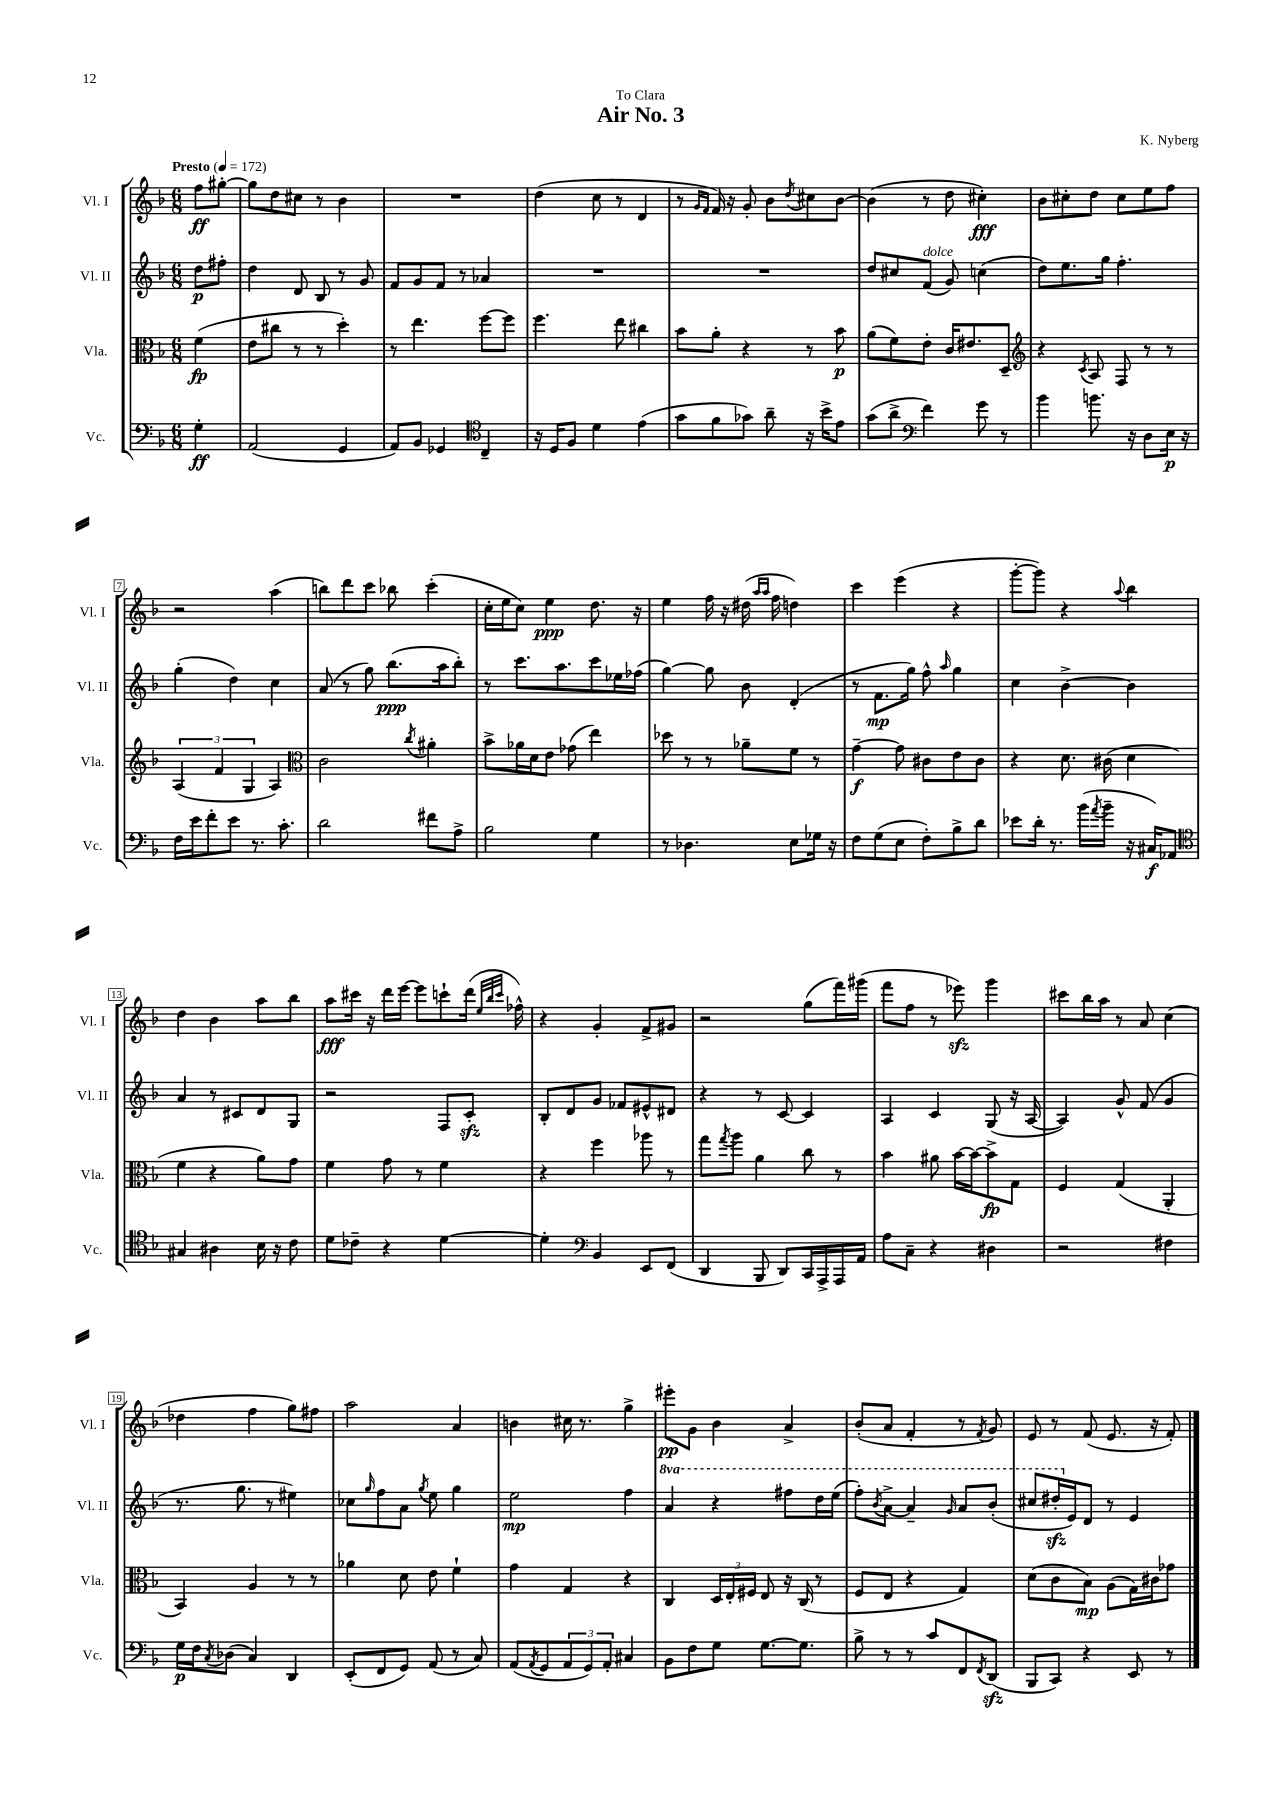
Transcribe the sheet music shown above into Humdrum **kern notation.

**kern	**dynam	**kern	**dynam	**kern	**dynam	**kern	**dynam
*part4	*part4	*part3	*part3	*part2	*part2	*part1	*part1
*staff4	*staff4	*staff3	*staff3	*staff2	*staff2	*staff1	*staff1
*I"Vc.	*	*I"Vla.	*	*I"Vl. II	*	*I"Vl. I	*
*I'Vc.	*	*I'Vla.	*	*I'Vl. II	*	*I'Vl. I	*
*clefF4	*	*clefC3	*	*clefG2	*	*clefG2	*
*k[b-]	*	*k[b-]	*	*k[b-]	*	*k[b-]	*
*M6/8	*	*M6/8	*	*M6/8	*	*M6/8	*
*MM172	*	*MM172	*	*MM172	*	*MM172	*
=	=	=	=	=	=	=	=
!	!	!	!	!	!	!LO:TX:a:B:t=Presto	!
4G'\	ff	(4f\	fp	8dd\L	p	8ff\L	ff
.	.	.	.	8ff#X'\J	.	[8gg#X'\J	.
=1	=1	=1	=1	=1	=1	=1	=1
(2AA/	.	8e\L	.	4dd\	.	8gg#\L]	.
.	.	8cc#X\J	.	.	.	8dd\	.
.	.	8r	.	8d/	.	8cc#X\J	.
.	.	8r	.	8B-/	.	8r	.
4GG/	.	4dd'\)	.	8r	.	4b-\	.
.	.	.	.	8g/	.	.	.
=2	=2	=2	=2	=2	=2	=2	=2
8AA/L)	.	8r	.	8f/L	.	2.r	.
8BB-/J	.	4.ee\	.	8g/	.	.	.
4GG-X/	.	.	.	8f/J	.	.	.
.	.	.	.	8r	.	.	.
*clefC4	*	*	*	*	*	*	*
4C~/	.	[8ff\L	.	4a-X/	.	.	.
.	.	8ff\J]	.	.	.	.	.
=3	=3	=3	=3	=3	=3	=3	=3
16r	.	4.ff\	.	2.r	.	(4dd\	.
16D/KL	.	.	.	.	.	.	.
8F/J	.	.	.	.	.	.	.
4d\	.	.	.	.	.	8cc\	.
.	.	8ee\	.	.	.	8r	.
(4e\	.	4cc#X\	.	.	.	4d/	.
=4	=4	=4	=4	=4	=4	=4	=4
8g\L	.	8b-\L	.	2.r	.	8r	.
.	.	.	.	.	.	16qqg/LL	.
.	.	.	.	.	.	16qqf/JJ	.
8f\	.	8a'\J	.	.	.	16f/)	.
.	.	.	.	.	.	16r	.
8g-X\J)	.	4r	.	.	.	8g'/	.
8a~\	.	.	.	.	.	8b-\L	.
.	.	.	.	.	.	8qdd/	.
16r	.	8r	.	.	.	8cc#X\	.
16b-^\KL	.	.	.	.	.	.	.
8e\J	.	8b-\	p	.	.	[8b-\J	.
=5	=5	=5	=5	=5	=5	=5	=5
(8g\L	.	(8a\L	.	8dd/L	.	(4b-\]	.
8a^\J	.	8f\)	.	8cc#X/	.	.	.
*clefF4	*	*	*	*	*	*	*
!	!	!	!	!LO:TX:a:i:t=dolce	!	!	!
4f\)	.	8e'\J	.	(8f/J	.	8r	.
.	.	16c/KL	.	8g/)	.	8dd\	.
.	.	8.e#X/	.	.	.	.	.
8g\	.	.	.	(4ccn\	.	4cc#X'\)	fff
8r	.	8D~/J	.	.	.	.	.
=6	=6	=6	=6	=6	=6	=6	=6
*	*	*clefG2	*	*	*	*	*
4b-\	.	4r	.	8dd\L)	.	8b-\L	.
.	.	.	.	8.ee\	.	8cc#X'\	.
.	.	8qc/	.	.	.	.	.
8.bn\	.	8A/	.	.	.	8dd\J	.
.	.	.	.	16gg\Jk	.	.	.
.	.	8F/	.	4.ff'\	.	8cc#\L	.
16r	.	.	.	.	.	.	.
8D\L	.	8r	.	.	.	8ee\	.
16E\Jk	p	8r	.	.	.	8ff\J	.
16r	.	.	.	.	.	.	.
!!LO:LB:g=z
=7	=7	=7	=7	=7	=7	=7	=7
16F\LL	.	(6A/	.	(4gg'\	.	2r	.
16e\J	.	.	.	.	.	.	.
8f'\	.	.	.	.	.	.	.
.	.	6f/	.	.	.	.	.
8e\J	.	.	.	4dd\)	.	.	.
.	.	6G/	.	.	.	.	.
8.r	.	.	.	.	.	.	.
.	.	4A/)	.	4cc\	.	(4aa\	.
8.c'\	.	.	.	.	.	.	.
=8	=8	=8	=8	=8	=8	=8	=8
*	*	*clefC3	*	*	*	*	*
2d\	.	2c\	.	(8a/	.	8bbn\L)	.
.	.	.	.	8r	.	8ddd\	.
.	.	.	.	8gg\)	.	8ccc\J	.
.	.	.	.	(8.bb-\L	ppp	8bb-X\	.
.	.	8qcc/	.	.	.	.	.
8f#X\L	.	4a#X'\	.	.	.	(4ccc'\	.
.	.	.	.	16aa\k	.	.	.
8A^\J	.	.	.	8bb-'\J)	.	.	.
=9	=9	=9	=9	=9	=9	=9	=9
2B-\	.	8b-^\L	.	8r	.	16cc'\LL	.
.	.	.	.	.	.	16ee\J	.
.	.	16a-X\L	.	8.ccc\L	.	8cc\J)	.
.	.	16d\J	.	.	.	.	.
.	.	8e\J	.	.	.	4ee\	ppp
.	.	.	.	8.aa\	.	.	.
.	.	(8g-X\	.	.	.	.	.
4G\	.	4ee\)	.	8ccc\	.	8.dd\	.
.	.	.	.	16ee-X\L	.	.	.
.	.	.	.	(16ff-X\JJ	.	16r	.
=10	=10	=10	=10	=10	=10	=10	=10
8r	.	8dd-X\	.	[4gg\)	.	4ee\	.
4.D-X\	.	8r	.	.	.	.	.
.	.	8r	.	8gg\]	.	16ff\	.
.	.	.	.	.	.	16r	.
.	.	8a-X~\L	.	8b-\	.	(16dd#X\	.
.	.	.	.	.	.	16qqaa/LL	.
.	.	.	.	.	.	16qqaa/JJ	.
.	.	.	.	.	.	16ff\	.
8E\L	.	8f\J	.	(4d'/	.	4ddn\)	.
16G-X\Jk	.	8r	.	.	.	.	.
16r	.	.	.	.	.	.	.
=11	=11	=11	=11	=11	=11	=11	=11
8F\L	.	[4g~\	f	8r	.	4ccc\	.
(8G\	.	.	.	8.f\L	mp	.	.
8E\J	.	8g\]	.	.	.	(4eee\	.
.	.	.	.	16gg\Jk)	.	.	.
8F'\L)	.	8c#X\L	.	8ff^^\	.	.	.
.	.	.	.	16qqaa/	.	.	.
8B-^\	.	8e\	.	4gg\	.	4r	.
8d\J	.	8c#\J	.	.	.	.	.
=12	=12	=12	=12	=12	=12	=12	=12
8e-X\L	.	4r	.	4cc\	.	[8ggg'\L	.
16d'\Jk	.	.	.	.	.	8ggg\J])	.
8.r	.	.	.	.	.	.	.
.	.	8.d\	.	[4b-^\	.	4r	.
(16b-\LL	.	.	.	.	.	.	.
8qa/	.	.	.	.	.	.	.
16b-~\JJ	.	(16c#X\	.	.	.	.	.
.	.	.	.	.	.	8qqaa/	.
16r	.	4d\	.	4b-\]	.	4bb-\	.
16C#X/KL)	f	.	.	.	.	.	.
8AA-X/J	.	.	.	.	.	.	.
!!LO:LB:g=z
=13	=13	=13	=13	=13	=13	=13	=13
*clefC4	*	*	*	*	*	*	*
4G#X/	.	4f\	.	4a/	.	4dd\	.
4A#X\	.	4r	.	8r	.	4b-\	.
.	.	.	.	8c#X/L	.	.	.
16B-\	.	8a\L)	.	8d/	.	8aa\L	.
16r	.	.	.	.	.	.	.
8c\	.	8g\J	.	8G/J	.	8bb-\J	.
=14	=14	=14	=14	=14	=14	=14	=14
8d\L	.	4f\	.	2r	.	8aa\L	fff
8c-X~\J	.	.	.	.	.	16ccc#X\Jk	.
.	.	.	.	.	.	16r	.
4r	.	8g\	.	.	.	16ddd\LL	.
.	.	.	.	.	.	[16eee\JJ	.
.	.	8r	.	.	.	8eee\L]	.
[4d\	.	4f\	.	8F/L	.	8cccn`\	.
.	.	.	.	8czz'/J	.	(16ddd\Jk	.
.	.	.	.	.	.	32qqee/LLL	.
.	.	.	.	.	.	32qqbb-/	.
.	.	.	.	.	.	32qqccc/JJJ	.
.	.	.	.	.	.	16ff-X^^\)	.
=15	=15	=15	=15	=15	=15	=15	=15
4d'\]	.	4r	.	8B-'/L	.	4r	.
.	.	.	.	8d/	.	.	.
*clefF4	*	*	*	*	*	*	*
4BB-/	.	4ff\	.	8g/J	.	4g'/	.
.	.	.	.	8f-X/L	.	.	.
8EE/L	.	8aa-X\	.	8e#X^^/	.	8f^/L	.
(8FF/J	.	8r	.	8d#X/J	.	8g#X/J	.
=16	=16	=16	=16	=16	=16	=16	=16
4DD/	.	8gg\L	.	4r	.	2r	.
.	.	8qgg/	.	.	.	.	.
.	.	8aa\J	.	.	.	.	.
8BBB-/	.	4a\	.	8r	.	.	.
8DD/L)	.	.	.	[8c/	.	.	.
16CC/L	.	8cc\	.	4c/]	.	(8gg\L	.
16AAA^/	.	.	.	.	.	.	.
16AAA/	.	8r	.	.	.	16fff\L)	.
16AA/JJ	.	.	.	.	.	(16ggg#X\JJ	.
=17	=17	=17	=17	=17	=17	=17	=17
8A\L	.	4b-\	.	4A/	.	8fff\L	.
8C~\J	.	.	.	.	.	8ff\J	.
4r	.	8a#X\	.	4c/	.	8r	.
.	.	[16b-\LL	.	.	.	8eee-Xzz\)	.
.	.	16b-\J_	.	.	.	.	.
4D#X\	.	8b-^\]	fp	(8G/	.	4ggg\	.
.	.	8G\J	.	16r	.	.	.
.	.	.	.	[16A/	.	.	.
=18	=18	=18	=18	=18	=18	=18	=18
2r	.	4F/	.	4A/])	.	8ccc#X\L	.
.	.	.	.	.	.	16bb-\L	.
.	.	.	.	.	.	16aa\JJ	.
.	.	(4G/	.	8g^^/	.	8r	.
.	.	.	.	(8f/	.	8a/	.
4F#X\	.	4AA'/	.	4g/	.	(4cc\	.
!!LO:LB:g=z
=19	=19	=19	=19	=19	=19	=19	=19
16G\LL	p	4BB-/)	.	8.r	.	4dd-X\	.
16F\J	.	.	.	.	.	.	.
8qC/	.	.	.	.	.	.	.
(8D-X\J	.	.	.	.	.	.	.
.	.	.	.	8.gg\	.	.	.
4C/)	.	4A/	.	.	.	4ff\	.
.	.	.	.	8r	.	.	.
4DD/	.	8r	.	4ee#X\)	.	8gg\L)	.
.	.	8r	.	.	.	8ff#X\J	.
=20	=20	=20	=20	=20	=20	=20	=20
(8EE'/L	.	4a-X\	.	8cc-X\L	.	2aa\	.
.	.	.	.	16qqgg/	.	.	.
8FF/	.	.	.	8ff\	.	.	.
8GG/J)	.	8d\	.	8a\J	.	.	.
.	.	.	.	8qgg/	.	.	.
(8AA/	.	8e\	.	8ee\	.	.	.
8r	.	4f`\	.	4gg\	.	4a/	.
8C/)	.	.	.	.	.	.	.
=21	=21	=21	=21	=21	=21	=21	=21
(8AA/L	.	4g\	.	2ee\	mp	4bn\	.
8qAA/	.	.	.	.	.	.	.
8GG/	.	.	.	.	.	.	.
12AA/	.	4G/	.	.	.	16cc#X\	.
.	.	.	.	.	.	8.r	.
12GG/)	.	.	.	.	.	.	.
12AA'/J	.	.	.	.	.	.	.
4C#X/	.	4r	.	4ff\	.	4gg^\	.
=22	=22	=22	=22	=22	=22	=22	=22
*	*	*	*	*8va	*	*	*
8BB-\L	.	4C/	.	4aa/	.	8eee#X'\L	pp
8F\	.	.	.	.	.	8g\J	.
8G\J	.	24D/LL	.	4r	.	4b-\	.
.	.	24E'/	.	.	.	.	.
.	.	24F#X/JJ	.	.	.	.	.
[8.G\L	.	8E/	.	.	.	.	.
.	.	16r	.	8fff#X\L	.	4a^/	.
8.G\J]	.	(16C/	.	.	.	.	.
.	.	8r	.	16ddd\L	.	.	.
.	.	.	.	(16eee\JJ	.	.	.
=23	=23	=23	=23	=23	=23	=23	=23
8B-^\	.	8F/L	.	8fff'\L)	.	(8b-'/L	.
.	.	.	.	8qbb-/	.	.	.
8r	.	8E/J	.	[8aa^\J	.	8a/J	.
8r	.	4r	.	4aa~/]	.	4f'/	.
8c/L	.	.	.	.	.	.	.
.	.	.	.	16qqgg/	.	.	.
8FF/	.	4G/)	.	8aa/L	.	8r	.
8qFF/	.	.	.	.	.	8qf/	.
(8DDzz/J	.	.	.	(8bb-'/J	.	8g/)	.
=24	=24	=24	=24	=24	=24	=24	=24
8BBB-/L	.	(8d\L	.	8ccc#X/L	.	8e/	.
8CC/J)	.	8c\	.	16ddd#Xzz'/L	.	8r	.
*	*	*	*	*X8va	*	*	*
.	.	.	.	16e/J)	.	.	.
4r	.	8B-\J)	mp	8d/J	.	(8f/	.
.	.	(8A\L	.	8r	.	8.e/	.
8EE/	.	16G\L)	.	4e/	.	.	.
.	.	16c#X\J	.	.	.	16r	.
8r	.	8g-X\J	.	.	.	8f'/)	.
==	==	==	==	==	==	==	==
*-	*-	*-	*-	*-	*-	*-	*-
